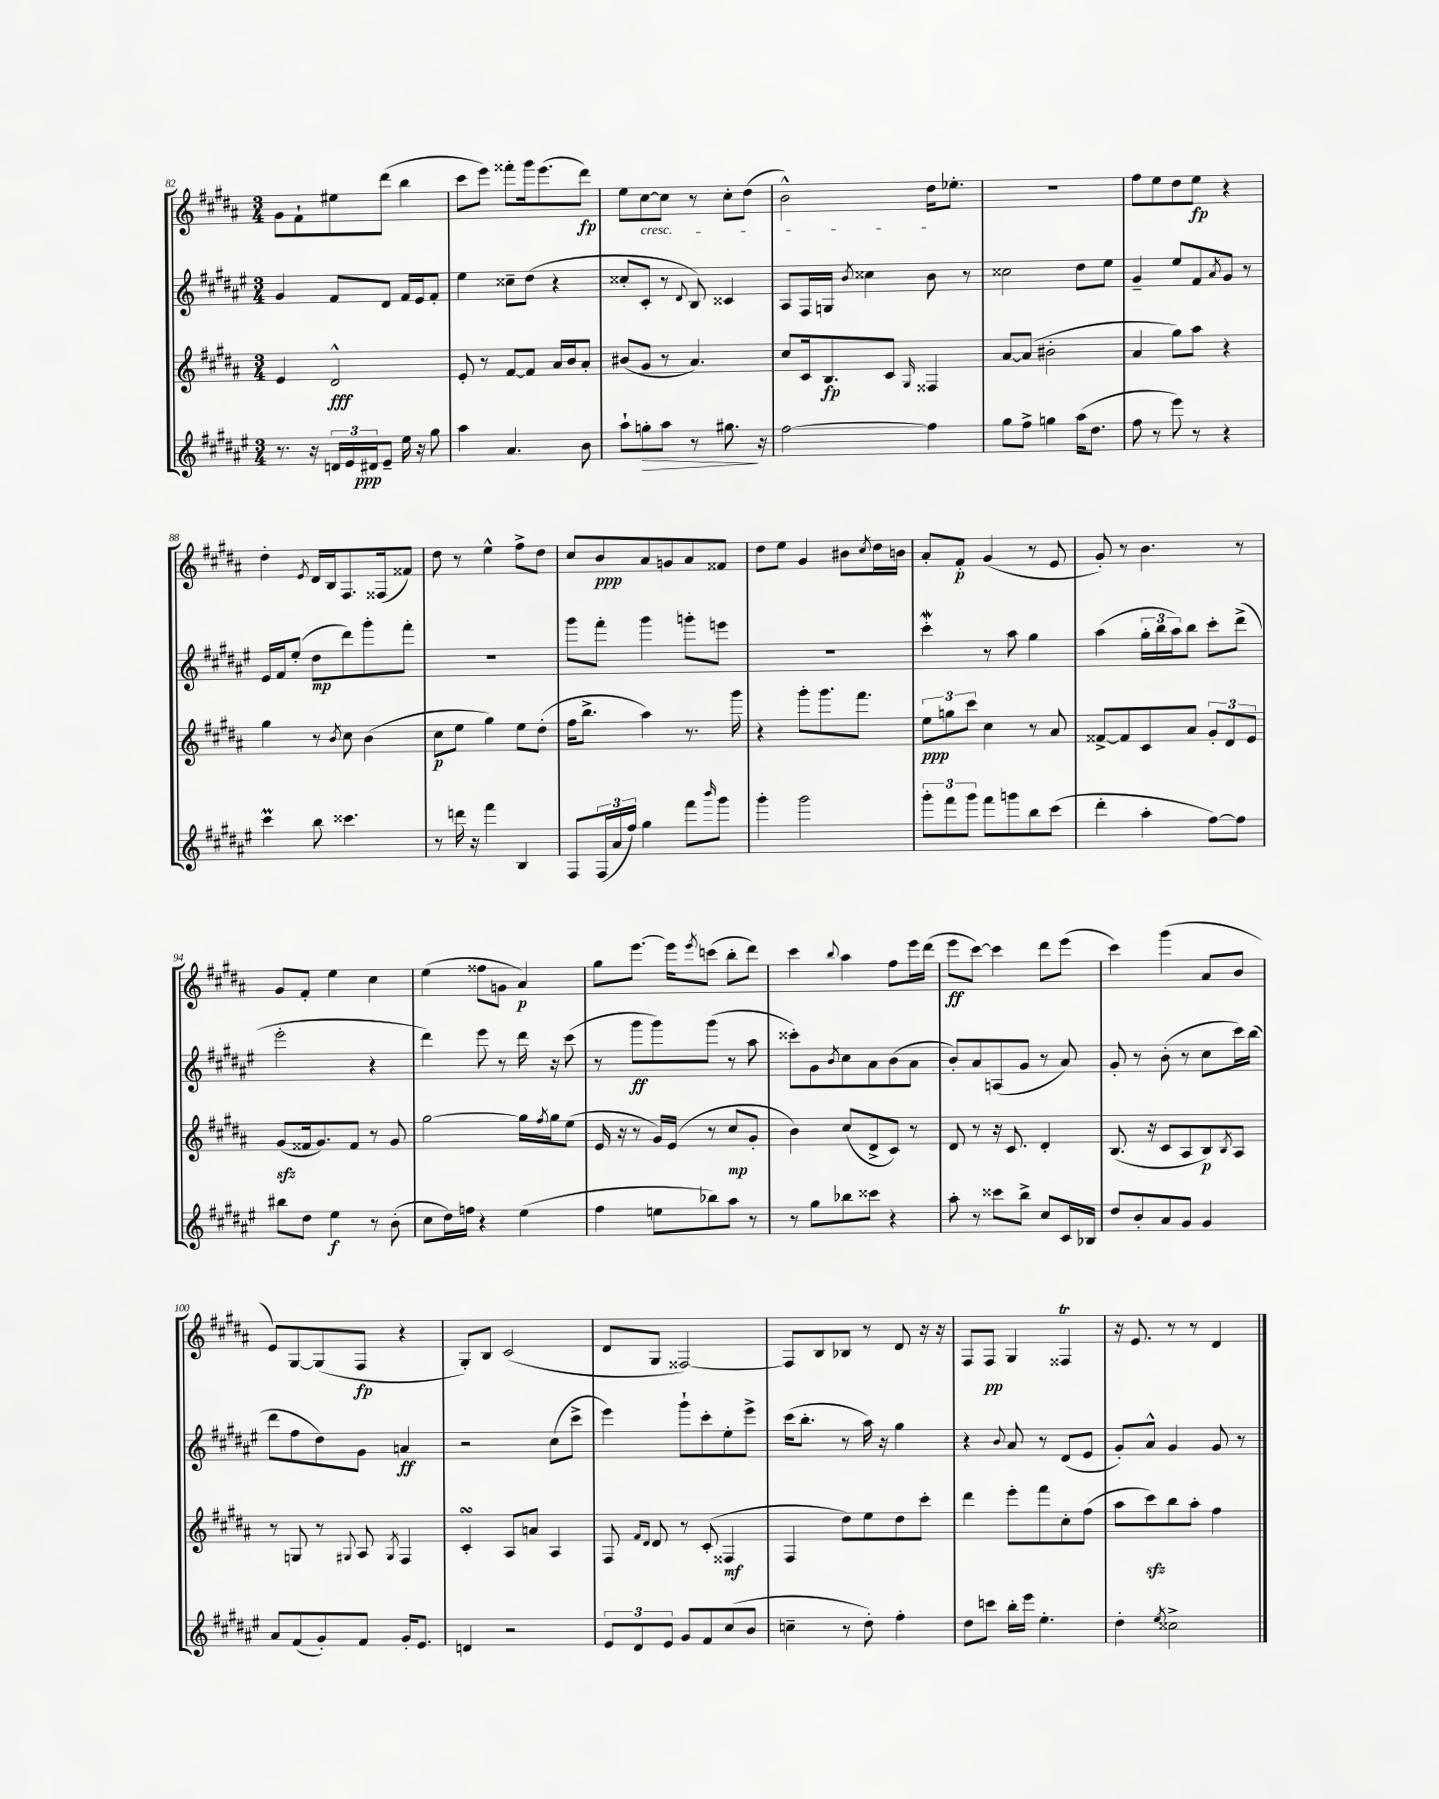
<<
\new StaffGroup <<
\new Staff = "s0" {
    \clef treble \key b \major \numericTimeSignature \time 3/4
    gis'8 fis'8-! eis''8 dis'''8( b''4 |
    cis'''8 e'''8) fisis'''8-. gis'''16 e'''8.( dis'''8\fp) |
    e''8 cis''8~\cresc cis''8 r8 cis''8-. dis''8( |
    b'2-^) dis''16\! ees''8.-. |
    R2. |
    fis''8 e''8 dis''8 e''8\fp r4 |
    dis''4-. \acciaccatura { e'8 } dis'16 b16 fis8. fisis16( fisis'8) |
    dis''8 r8 e''4-^ fis''8-> dis''8 |
    cis''8 b'8\ppp ais'8 g'8 ais'8 fisis'8 |
    dis''8 e''8 gis'4 bis'8 \acciaccatura { cis''8 } dis''16 b'16 |
    ais'8-. fis'8-.\p gis'4( r8 e'8 |
    gis'8-.) r8 b'4. r8 |
    gis'8 fis'8-. e''4 cis''4 |
    e''4( fisis''8 g'8 ais'4\p) |
    gis''8 e'''8.~ e'''16 \acciaccatura { e'''8 } c'''8( b''8-. dis'''8) |
    cis'''4 \appoggiatura { b''8 } ais''4 fis''8 e'''16 dis'''16( |
    e'''8\ff cis'''8~) cis'''4 dis'''8 e'''8( |
    cis'''4) gis'''4( ais'8 b'8 |
    e'8) gis8~ gis8( fis8\fp r4 |
    gis8-.) b8 cis'2( |
    dis'8 gis8 fisis2~) |
    fisis8 b8 bes8 r8 dis'8 r16 r16 |
    fis8 fis8\pp gis4 fisis4\trill |
    r16 e'8. r8 r8 dis'4 \bar "|." |
}
\new Staff = "s1" {
    \clef treble \key fis \major \numericTimeSignature \time 3/4
    gis'4 fis'8 dis'8 fis'16 eis'16 fis'8-. |
    eis''4 cisis''8-- dis''8( r4 |
    cisis''8-. cis'8-. r8 \appoggiatura { dis'8 } b8) cisis'4 |
    ais8 fis16 g16 \acciaccatura { b'8 } cisis''4 b'8 r8 |
    cisis''2 dis''8 eis''8 |
    gis'4-- eis''8 fis'8 \acciaccatura { ais'8 } gis'8 r8 |
    eis'16 fis'16 eis''8-.( dis''8\mp dis'''8) gis'''8-. fis'''8-. |
    R2. |
    gis'''8 fis'''8-. gis'''4 g'''8-. e'''8 |
    R2. |
    cis'''4-.\mordent r8 ais''8 gis''4 |
    ais''4( \tuplet 3/2 { gis''16-. b''16 ais''16) } b''8 cis'''8-. dis'''8->( |
    eis'''2-. r4 |
    dis'''4) eis'''8 r8 dis'''16 r16 cis'''8( |
    r8 gis'''8\ff gis'''8) gis'''8( r8 ais''8 |
    cisis'''8-.) gis'8 \acciaccatura { b'8 } cis''8 ais'8 b'8( ais'8 |
    b'8-.) ais'8 a8( gis'8 r8 ais'8) |
    gis'8-. r8 b'8-.( r8 cis''8 cis'''16) b''16( |
    dis'''8 fis''8 dis''8) gis'8 a'4\ff |
    r2 cis''8( cis'''8-> |
    eis'''4) gis'''8-! cis'''8-. eis''8-. eis'''8-> |
    cis'''16( b''8.-. r8 ais''16) r16 gis''4 |
    r4 \appoggiatura { b'8 } ais'8 r8 dis'8( eis'8 |
    gis'8-.) ais'8-^ gis'4 gis'8 r8 \bar "|." |
}
\new Staff = "s2" {
    \clef treble \key b \major \numericTimeSignature \time 3/4
    e'4 dis'2-^\fff |
    e'8-. r8 fis'8~ fis'8 ais'16 b'16 ais'8-. |
    bis'8( gis'8 r8 ais'4.) |
    cis''8 cis'16 b8.\fp cis'8 \grace { gis16 } fisis4 |
    ais'8~ ais'8( bis'2-. |
    ais'4 gis''8) ais''8 r4 |
    gis''4 r8 \acciaccatura { b'8 } cis''8 b'4( |
    cis''8\p e''8 gis''4) e''8 dis''8-.( |
    fis''16 b''8.-> ais''4) r8. gis'''16 |
    r4 gis'''8-. gis'''8. fis'''8. |
    \tuplet 3/2 { e''8\ppp g''8 cis'''8 } cis''4 r8 ais'8 |
    fisis'8~-> fisis'8 cis'8 ais'8 \tuplet 3/2 { gis'8-. dis'8 e'8 } |
    gis'8\sfz( fisis'16 gis'8.) fisis'8 r8 gis'8 |
    gis''2~ gis''16 \acciaccatura { fis''8 } gis''16 e''8( |
    e'16 r16 r8 gis'16) e'16( r8 cis''8\mp gis'8-. |
    b'4) cis''8( dis'8-> cis'8) r8 |
    dis'8 r8 r16 cis'8. dis'4-. |
    b8.( r16 cis'8 ais8 b8\p) \acciaccatura { b8 } ais8 |
    r8 g8 r8 \appoggiatura { gis8 } ais8 \acciaccatura { gis8 } fis4 |
    cis'4-.\turn ais8 a'8 ais4 |
    fis8 \grace { fis'16 dis'16 } dis'8 r8 cis'8-.( fisis4\mf |
    fis4 dis''8) e''8 dis''8 cis'''8-. |
    dis'''4 e'''8-. fis'''8 cis''8-. fis''8( |
    ais''8 cis'''8\sfz) b''8 ais''8-. fis''4 \bar "|." |
}
\new Staff = "s3" {
    \clef treble \key fis \major \numericTimeSignature \time 3/4
    r8. r16 \tuplet 3/2 { d'16 eis'16 dis'16\ppp } eis'8-- eis''16 r16 gis''8 |
    ais''4 ais'4. b'8 |
    ais''8-! g''8-.\> ais''8 r8 gis''8.\! r16 |
    fis''2~ fis''4 |
    gis''8 fis''8-> g''4 ais''16( dis''8. |
    fis''8 r8 eis'''8) r8 r4 |
    cis'''4\prall b''8 cisis'''4. |
    r8 d'''16 r16 fis'''4 b4 |
    fis8 \tuplet 3/2 { fis16( ais'16 fis''16) } gis''4 fis'''8 \grace { b'''16 } gis'''8 |
    gis'''4-. gis'''2 |
    \tuplet 3/2 { gis'''8-. fis'''8 gis'''8 } fis'''8 g'''8 b''8 cis'''8( |
    dis'''4-. ais''4-. fis''8~) fis''8 |
    bis''8 dis''8 eis''4\f r8 b'8-.( |
    cis''8 dis''16) f''16 r4 eis''4( |
    fis''4 e''8 bes''8) ais''8 r8 |
    r8 gis''8 bes''8 cisis'''8 r4 |
    ais''8-. r8 cisis'''8 b''8-> cis''8 cis'16 bes16 |
    dis''8 b'8-. ais'8 gis'8 gis'4 |
    ais'8 fis'8( gis'8-.) fis'8 gis'16-. eis'8. |
    d'4 r2 |
    \tuplet 3/2 { eis'8 dis'8 eis'8 } gis'8 fis'8 cis''8( b'8 |
    c''4-- r8 dis''8-.) fis''4-. |
    dis''8 c'''8 b''16-. eis'''16 eis''4.-. |
    dis''4-. \acciaccatura { eis''8 } cisis''2-> \bar "|." |
}
>>
>>
\layout { \context { \Score currentBarNumber = #82 } }
